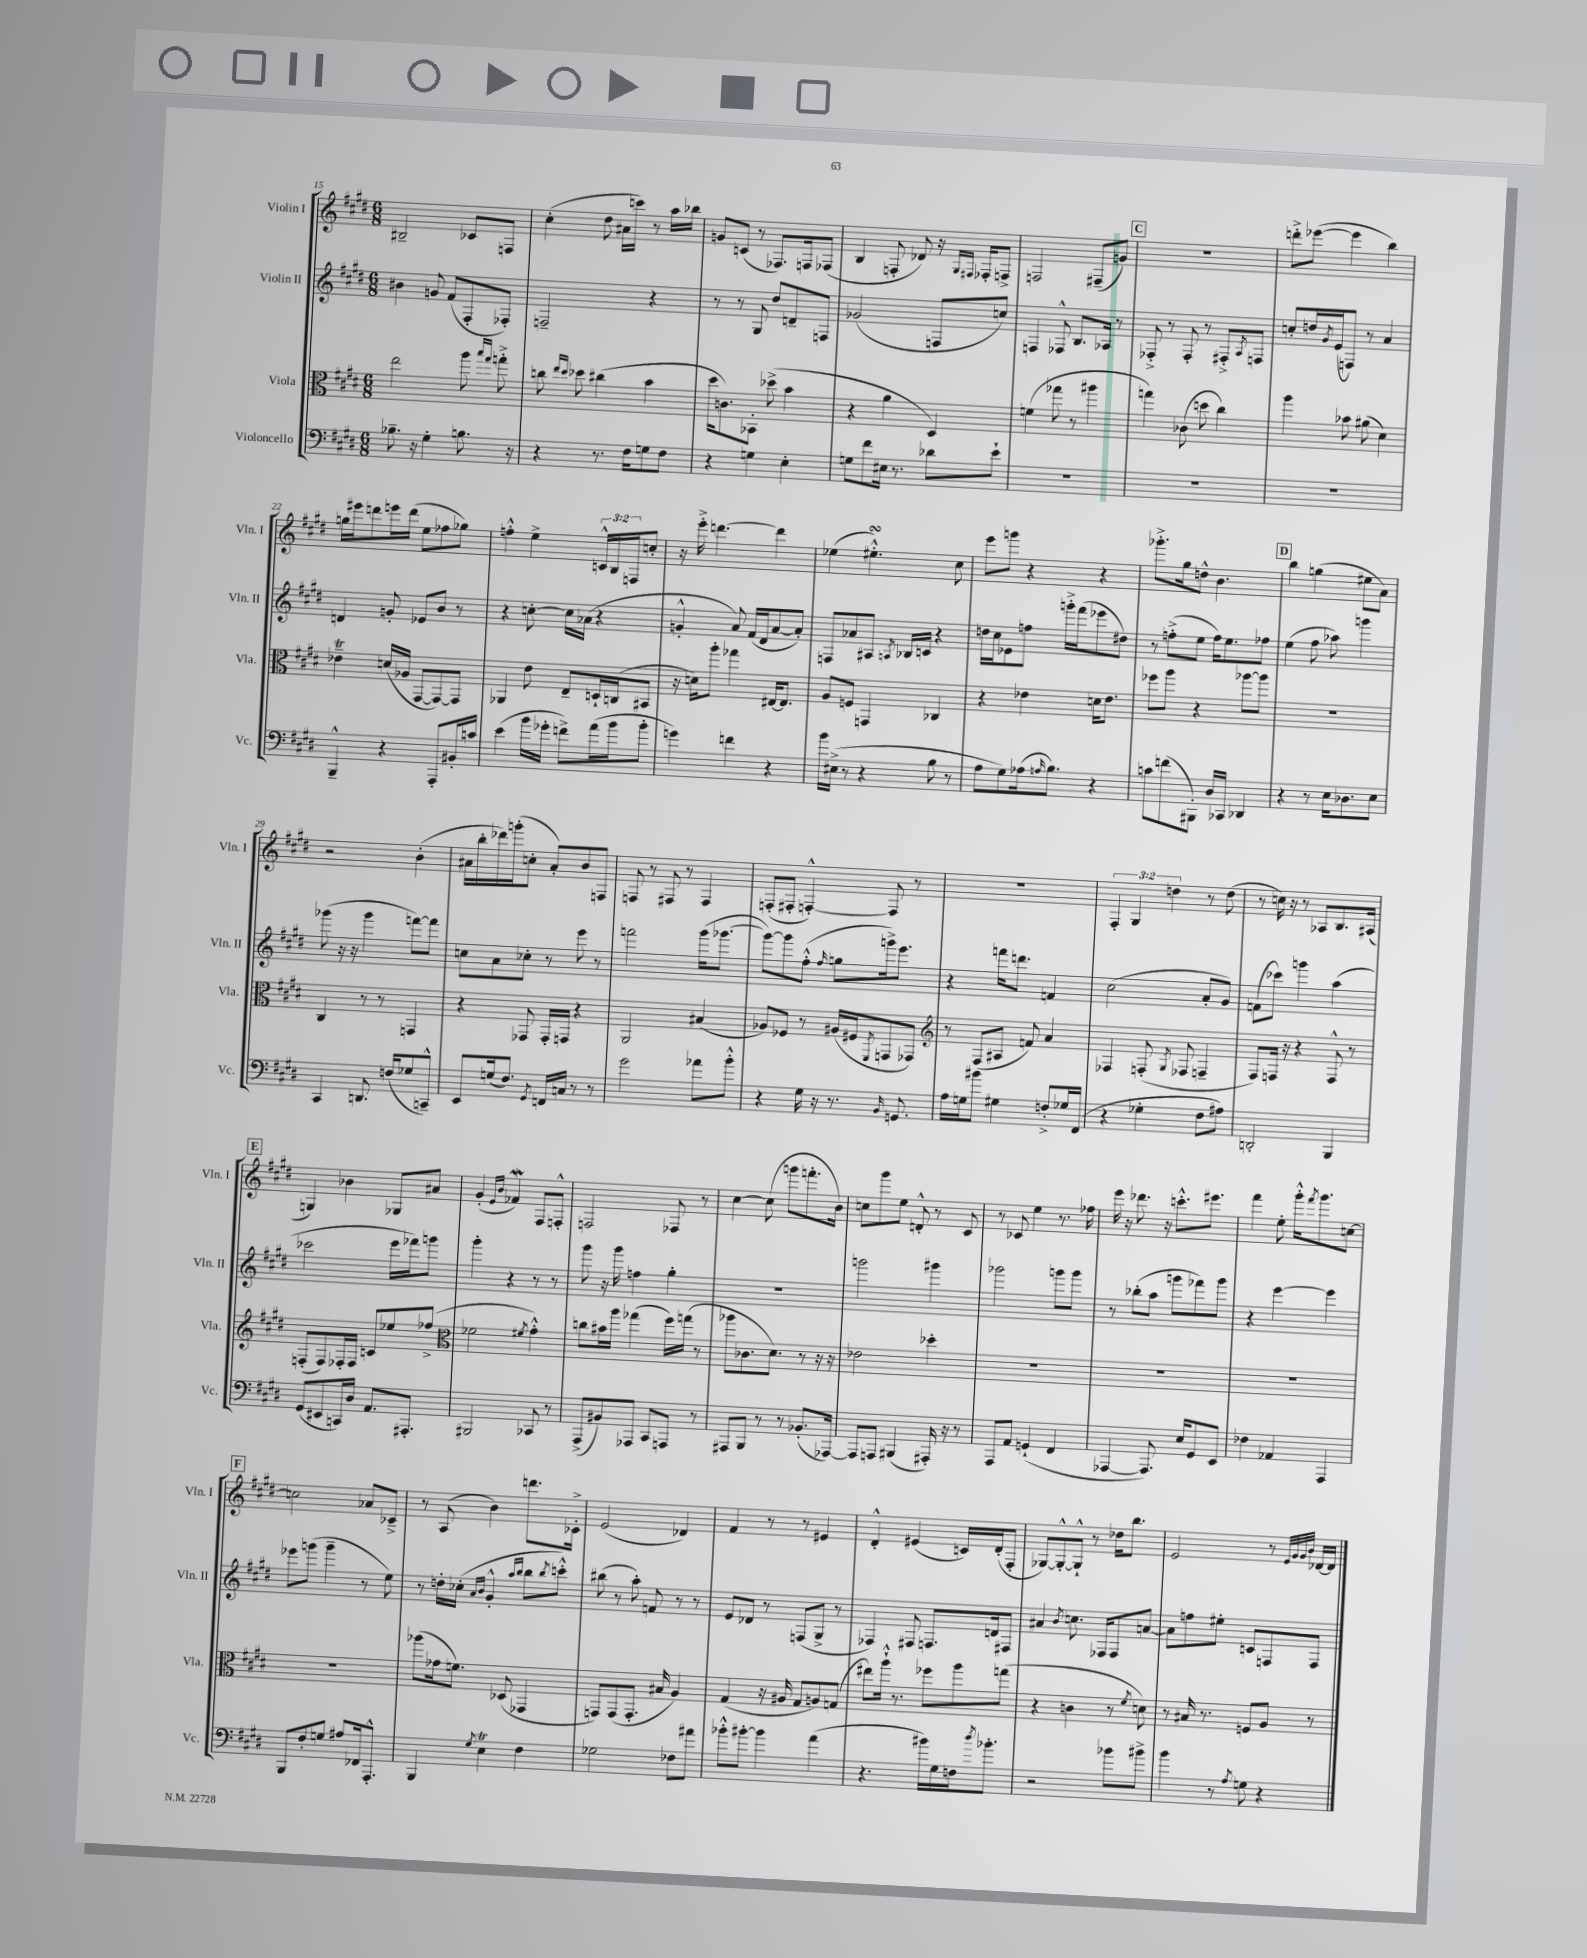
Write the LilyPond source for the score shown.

<<
\new StaffGroup <<
\new Staff = "s0" \with { instrumentName = "Violin I" shortInstrumentName = "Vln. I" } {
    \clef treble \key e \major \numericTimeSignature \time 6/8 \override Staff.TupletNumber.text = #tuplet-number::calc-fraction-text
    bis2-- ces'8 f8 |
    cis''4-.( dis''8 ais'16 c'''16) r8 a''16 bes''16 |
    g'8 c'8( r8 fes8.) f16 fes8( |
    b4 f8-. des'8) r16 \grace { gis16 fis16 } fes16-. f8-> |
    f2 fis8--( g'8) |
    \mark \markup { \box "C" } R2. |
    d'''8-.-> ees'''8~( ees'''4 b''4) |
    g''16 eis'''16 d'''8 e'''16 d'''16( e''8 fes''8 ges''8) |
    f''4-.-^ e''4-> \tuplet 3/2 { c'16-^ b16 f16 } c''8-. |
    r16 e'''16-.-> d'''4.~ d'''4 |
    ees''4( eis''4.-.-^\turn) cis''8 |
    e'''8 g'''8 r4 r4 |
    ges'''8.-.-> gis''16 d''8-^ b'4. |
    \mark \markup { \box "D" } b''4 g''4( eis''8 a'8) |
    r2 b'4-.( |
    ais'16 b''16-. des'''16) g'''16-.( c''8-. ais'8-.) b'8 f8 |
    f8 r8 fis8 r8 fis4 |
    f8-.( fis8-. f4~-.-^) f8 r8 |
    R2. |
    \tuplet 3/2 { fis4-. gis4 d''4 } r8 d''8( |
    r8 c''16) r16 r8 aes8 b8. ais16( |
    \mark \markup { \box "E" } g4) bes'4 ges8 ais'8 |
    gis'4-.( \grace { e'16 b'16 } fes'4\mordent) fis8 f8-.-^ |
    f2 fes8 r8 |
    cis''4~ cis''8( g'''8 f'''8.-. b'16) |
    c''8 gis'''8 e''8 d'8-.-^ r8 cis'8 |
    r8 ces'8 e''4 r8. fes''16 |
    e'''16 r16 des'''8. r16 c'''8.-.-^ eis'''8. |
    fis'''4 e''8-. gis'''16-.-^ \acciaccatura { fis'''8 } gis'''8. c''8~ |
    \mark \markup { \box "F" } c''2 aes'8 ces'8---> |
    r8 a8( b'4) d'''8. ces'16-.-> |
    e'2( des'4) |
    fis'4 r8 r8 eis'4 |
    dis'4-.-^ eis'4( c'16) dis'16-.( fis8-. |
    ges8~) ges8~-.-^ ges8-!-^ r8 des''16 b''8. |
    e'2 r8 \grace { e'32 gis'32 gis'32 b'32 } des'16~ des'16 \bar "|." |
}
\new Staff = "s1" \with { instrumentName = "Violin II" shortInstrumentName = "Vln. II" } {
    \clef treble \key e \major \numericTimeSignature \time 6/8
    bis'4 g'8 fis'8( fis8-. fes8-.) |
    f2-- r4 |
    r8 r8 gis8 dis''8 d'8-- f8 |
    ges'2( f8 c''8) |
    f4 fes8-^ b8. aes16 r8 |
    \mark \markup { \box "C" } fes8-.-> r8 fes8-. r8 fis8-.-> \acciaccatura { a8 } f8 |
    c''8-. d''16 \acciaccatura { gis'8 } e'16( f8) r8 a'4 |
    d'4 g'8-. ees'8 b'8 r8 |
    r4 c''8~-. c''16 aes'16( r4 |
    g'4-.-^ a'8) fis'16( dis'16 a'8~ a'8-.) |
    f8 aes'8 ais8 \acciaccatura { a8 } bes16 c'16 r4 |
    d''16 cis''16 ees'8 f''8 g'''16-.-> fis'''16( ees'''8 dis''8) |
    r8 f''8-.->( e''8 f''16) e''8. fes''8 |
    \mark \markup { \box "D" } e''4( fis''8 aes''8) g'''4 |
    ges'''8( r16 r16 ges'''4 f'''8~) f'''8 |
    c''8 a'8 ces''8-. r8 e'''8 r8 |
    f'''2 gis'''16( ges'''8.~ |
    ges'''8~) ges'''8 fis''8-.-^( \grace { fis''16 } g''8 g'''16->) e'''8. |
    r4 f'''16 d'''8. f'4 |
    cis''2( a'8-. gis'8) |
    f'8( ces'''8) g'''4 a''4( |
    \mark \markup { \box "E" } ces'''2 e'''16 fes'''16) g'''8 |
    gis'''4-. r4 r8 r8 |
    gis'''8 r16 gis'''16 f''4 gis''4-. |
    R2. |
    g'''2 gis'''4 |
    ges'''2 g'''8 g'''8 |
    r8 bes''8-.( a''8 g'''8 fes'''8) g'''8 |
    r4 e'''4~ e'''4 |
    \mark \markup { \box "F" } ees'''8 g'''8( g'''4-- r8 e''8) |
    r8 d''16-. ces''16-.( \grace { a'16 b'16 } gis'4-.-^ \grace { a''16 b''16 } b''8 \acciaccatura { b''8 } c'''8-.-^) |
    bis''8( r8 a''8-.) f'8 r8 r8 |
    e'8 des'8 r8 f8( gis8-> r8 |
    fes4) fis8 f8. d'16 fis8 |
    ais'4 \acciaccatura { b'8 } c''8. fes16 fes8 a'8~ |
    a'8 f''8 eis''8-. c'8 f8 f8 \bar "|." |
}
\new Staff = "s2" \with { instrumentName = "Viola" shortInstrumentName = "Vla." } {
    \clef alto \key e \major \numericTimeSignature \time 6/8
    e''2 a''8 \grace { b''16 gis''16 } g''8-.-> |
    c''8 \grace { e''16 dis''16 } des''8 cis''4( b'4 |
    dis''16 c'8.) bes,8-. des''8->( b'4 |
    r4 a'4 dis4) |
    f'4( ges''8 r8 ais''4 |
    \mark \markup { \box "C" } g''4) ces'8( d''8 cis''4) |
    a''4 bes'8 ais'8( dis'4) |
    ees'4--\trill d'16( aes16 gis,8~ gis,8~) gis,8 |
    aes,4 e'8 e8-- d16-! c16( bis,8 |
    r16 d'16) a''8-. ges''4 eis16~ eis8. |
    a8 f8 g,4 ces4 |
    r4 ees'4 d'16 ees'8. |
    fes''8 a''8 r4 aes''8~ aes''8 |
    \mark \markup { \box "D" } R2. |
    cis4 r8 r8 g,4 |
    r4 ges,8 ges,16-. g,16 r4 |
    a,2 bis4( |
    aes8) fes8 r8 ais16( fis16 \acciaccatura { fis,8 } g,8 ges,8) |
    \clef treble r8 fis8( ais8 f'8) a'4 |
    fes4 f8-.( \acciaccatura { gis8 } fes8 f4-- |
    fis8) f16 r16 r4 f8-^ r8 |
    \mark \markup { \box "E" } f8-.( f8) fes16-. fes16 c'8 ees''8 fes''8->( |
    \clef alto fes'2 \acciaccatura { fis'8 } gis'4-.-^) |
    c''8 bis'16 a''16 ges''4( fis''16) g''16( r8 |
    aes''8 ces'8. dis'8.) r8 r16 r16 |
    ees'2 des''4-. |
    R2. |
    R2. |
    R2. |
    \mark \markup { \box "F" } R2. |
    aes''8( ges'16 f'8.) des8( ges,4 |
    g,8) g,8( g,8.-. bis16 a4) |
    gis4( r16 ais16 gis8 a8) g8( |
    eis''8) a''16-!-^ r8. fes''8 a''8 g''8( |
    r4 c'4 r8 \acciaccatura { fis'8 } d'8) |
    r8 bis16 r8. f8 a8 r8 \bar "|." |
}
\new Staff = "s3" \with { instrumentName = "Violoncello" shortInstrumentName = "Vc." } {
    \clef bass \key e \major \numericTimeSignature \time 6/8
    bes8.-- r16 gis4-. b8. r16 |
    r4 r8. fis16 g8 fis8 |
    r4 g4 e4-. |
    g8 fis'8 eis16 r8. des'8 e'8-! |
    R2. |
    \mark \markup { \box "C" } R2. |
    R2. |
    b,,4---^ r4 a,,8-. bis,16-. c'16 |
    e'4( b'16 ges'16-. f'8->) a'16( b'16 b'8-. |
    g'4) f'4 r4 |
    b'16 eis16->( r8 r4 b8 r8 |
    a8 gis8) aes16( \grace { a16 } b8.) r4 |
    c'8 f'8( bis,,8-.) dis16 ces,16 des,4 |
    \mark \markup { \box "D" } r4 r8 e16 des8. e8 |
    cis,4 d,8. f16( ges8 c,8---^) |
    e,8 g16( fis8.) \acciaccatura { gis,8 } f,16 c16 r8 r8 |
    gis'2 aes'8 b'8-.-^ |
    r4 gis16 r16 r8. \grace { b,16 } g,8. |
    a16 g16 bis'8 gis4 f8-.-> ges16 fis,16( |
    r4 ges4-. fis8 ais8) |
    d,2-. b,,4 |
    \mark \markup { \box "E" } gis,8( eis,8 c,16) dis16 a,8. ais,,8.-. |
    bis,,2 ces,8 r8 |
    a,,8->( bis,8) aes,,8 cis,8 a,,8 r8 |
    ais,,8 b,,8 r8 r8 bes,8.-.( aes,,16~) |
    aes,,8 a,,8 bis,,4( ais,,16-.) r16 r8 |
    a,,8 a,8 g,4-!( fis,4 |
    aes,,4~ aes,,8.) e16 gis,8 e,8 |
    fes4 aes,4 a,,4 |
    \mark \markup { \box "F" } b,,8 fis8-. g8 ais8 fes,16 a,,8.-.-^ |
    b,,4 \acciaccatura { gis8 } e4\trill fis4 |
    ges2 fes8 ais'8 |
    bes'8-.-^ bis'8~-. bis'4 a'4( |
    r4. bis'16) gis16 f16 \acciaccatura { dis''8 } bes'8.-. |
    r2 bes'8 bis'8-> |
    b'4 r8 \acciaccatura { a8 } g8 r4 \bar "|." |
}
>>
>>
\layout { \context { \Score currentBarNumber = #15 } }
